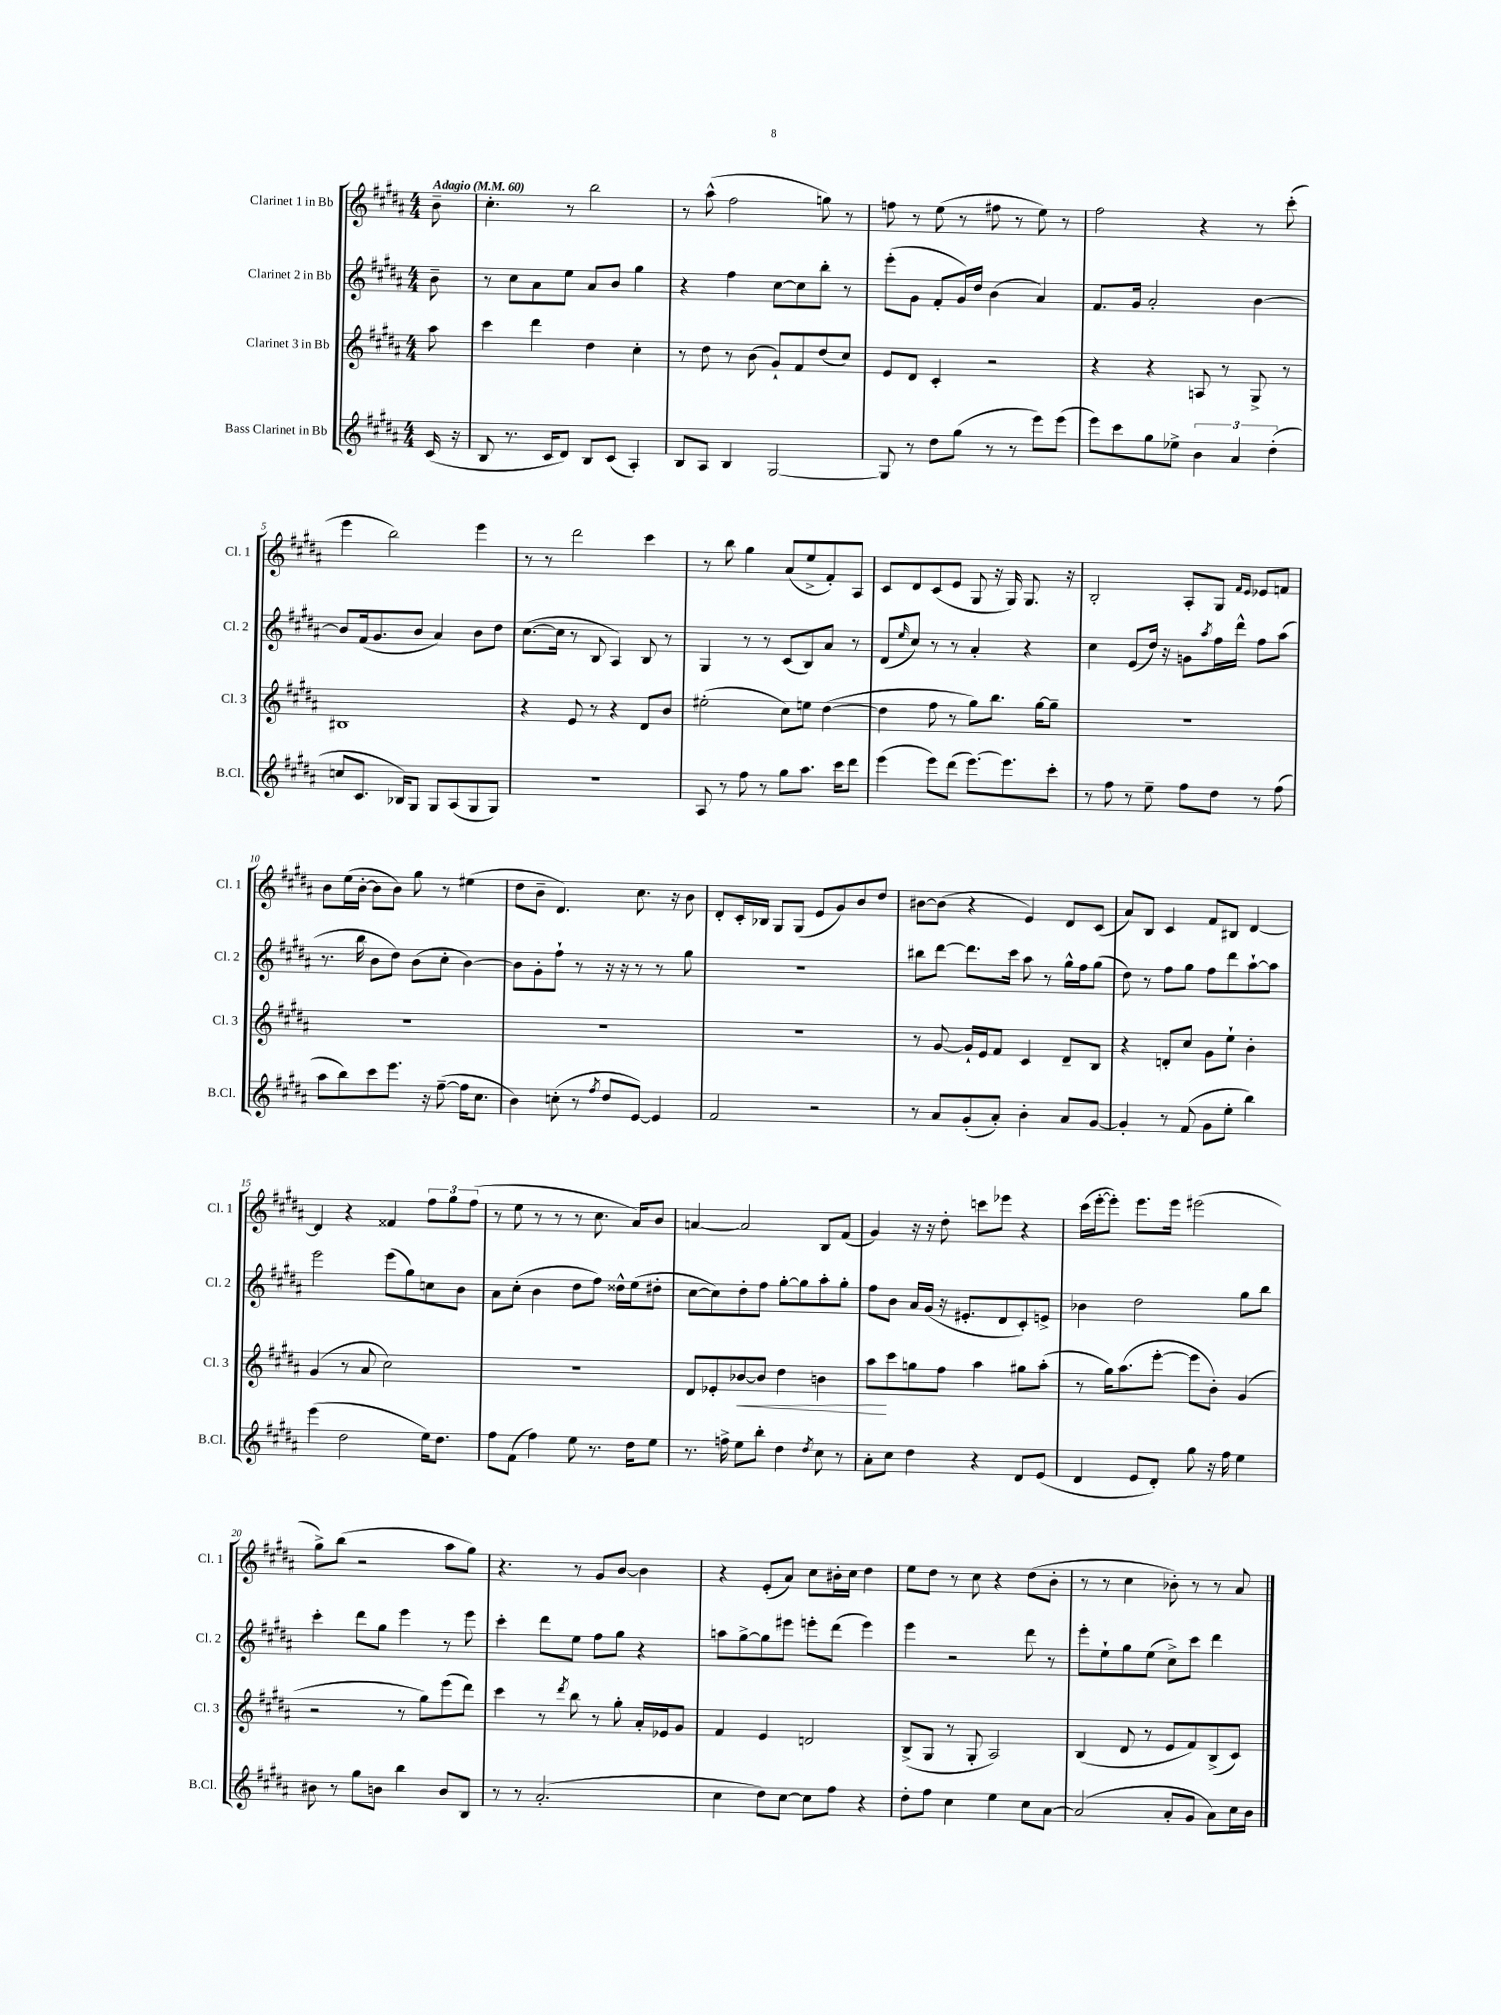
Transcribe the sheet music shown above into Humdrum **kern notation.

**kern	**kern	**kern	**kern
*staff4	*staff3	*staff2	*staff1
*clefG2	*clefG2	*clefG2	*clefG2
*k[f#c#g#d#a#]	*k[f#c#g#d#a#]	*k[f#c#g#d#a#]	*k[f#c#g#d#a#]
*M4/4	*M4/4	*M4/4	*M4/4
*MM60	*MM60	*MM60	*MM60
(16c#	8aa#	8b~	8b~
16r	.	.	.
=	=	=	=
8B	4ccc#	8r	4.cc#'
8.r	.	8cc#	.
.	4ddd#	8a#	.
16c#	.	.	.
8d#)	.	8ee	8r
8B	4dd#	8a#	2bb
(8c#	.	8b	.
4A#')	4cc#'	4gg#	.
=	=	=	=
8B	8r	4r	8r
8A#	8dd#	.	(8aa#^^
4B	8r	4ff#	2ff#
.	(8b	.	.
[2G#	8g#`)	[8cc#	.
.	8f#	8cc#]	.
.	(8dd#	8bb'	8gg)
.	8cc#)	8r	8r
=	=	=	=
8G#]	8e	(8eee'	8ff
8r	8d#	8g#	8r
8dd#	4c#'	8f#'	(8ee
(8gg#	.	16g#)	8r
.	.	16dd#	.
8r	2r	(4b	8ff#
8r	.	.	8r
8eee)	.	4a#)	8ee)
(8eee	.	.	8r
=	=	=	=
8eee)	4r	8.f#	2ff#
8ccc#	.	.	.
.	.	16g#	.
8gg#	4r	2a#'	.
8ee-^	.	.	.
6b	8A	.	4r
.	8r	.	.
6a#	.	.	.
.	8G#^	[4b	8r
(6dd#'	.	.	.
.	8r	.	(8ccc#'
=	=	=	=
8cc	1B#	8b]	4eee
8.c#	.	(16f#	.
.	.	8.g#	.
.	.	.	2bb)
16B-)	.	.	.
8G#	.	8b	.
8G#	.	4a#)	.
(8A#	.	.	.
8G#	.	8b	4eee
8G#)	.	8dd#	.
=	=	=	=
1r	4r	([8.cc#	8r
.	.	.	8r
.	.	16cc#]	.
.	8e	8r	2ddd#
.	8r	8B	.
.	4r	4A#)	.
.	8d#	8B	4ccc#
.	8b	8r	.
=	=	=	=
8A#	(2ee#'	4G#	8r
8r	.	.	8bb
8ff#	.	8r	4gg#
8r	.	8r	.
8gg#	8cc#)	(8c#	(8a#
8.aa#	8ee	8B)	8ee^
.	([4dd#	8a#	8f#')
16ccc#	.	.	.
8ddd#	.	8r	8A#
=	=	=	=
(4eee	4dd#]	(8d#	8c#
.	.	16qqee	.
.	.	8cc#)	8d#
8eee)	8ff#	8r	(8c#
(8ddd#	8r	8r	8e
[8.eee)	8gg#)	4a#'	8G#
.	8.bb	.	16r
8.eee]	.	.	16G#)
.	.	4r	8.G#
.	[16gg#	.	.
8ccc#'	8gg#~]	.	.
.	.	.	16r
=	=	=	=
8r	1r	4cc#	2B'
8ff#	.	.	.
8r	.	(8e	.
8ee~	.	16dd#)	.
.	.	16r	.
8ff#	.	8g	8A#'
.	.	8qaa#	.
8dd#	.	16ff#	8G#
.	.	16ddd#^^	.
.	.	.	16qqf#
.	.	.	16qqe
8r	.	8ff#	8e-
(8ff#	.	(8aa#	8f
=	=	=	=
8aa#	1r	8.r	8b
8bb)	.	.	(16ee
.	.	16bb	[16b'
8ccc#	.	8b	8b]
8.eee	.	8dd#)	8b)
.	.	(8b	8gg#
16r	.	.	.
([8ff#~	.	8cc#'	8r
16ff#]	.	[4b)	(4ee#
8.cc#	.	.	.
=	=	=	=
4b)	1r	8b]	8dd#
.	.	8g#'	8b~
(8cc'	.	8ff#`	4.d#)
8r	.	8r	.
8qff#	.	.	.
8dd#	.	16r	.
.	.	16r	.
[8e)	.	8r	8.cc#
4e]	.	8r	.
.	.	.	16r
.	.	8gg#	8b
=	=	=	=
2f#	1r	1r	8d#'
.	.	.	16c#'
.	.	.	16B-
.	.	.	8G#
.	.	.	(8G#
2r	.	.	8e
.	.	.	8g#)
.	.	.	8b
.	.	.	8dd#
=	=	=	=
8r	8r	8bb#	[8b#
8a#	[8g#	[8ddd#	(8b#]
(8g#'	16g#`]	8.ddd#]	4r
.	16e	.	.
8a#')	8f#	.	.
.	.	16ccc#	.
4b'	4c#	8aa#	4e)
.	.	8r	.
8a#	8d#~	16gg#^^	8d#
.	.	16ff#	.
[8g#	8B	(8gg#	(8c#
=	=	=	=
4g#']	4r	8dd#)	8a#)
.	.	8r	8B
8r	8d'	8ff#	4c#
(8f#	8cc#	8gg#	.
8g#	8g#	8ff#	8f#
8ee'	8ee`	8ddd#	8B#
4bb)	4b'	[8aa#`	[4d#
.	.	8aa#]	.
=	=	=	=
(4eee	(4g#	2eee	4d#]
2dd#	8r	.	4r
.	8a#	.	.
.	2cc#)	(8eee	4f##
.	.	8gg#)	.
16ee)	.	8cc	12ff#
8.dd#	.	.	.
.	.	.	12gg#
.	.	8b	.
.	.	.	(12ff#
=	=	=	=
8ff#	1r	8a#	8r
(8f#	.	(8cc#'	8ee
4ff#)	.	4b	8r
.	.	.	8r
8ee	.	8dd#	8r
8.r	.	8ff#)	8.cc#
.	.	16dd##^^	.
16dd#	.	(16ee	16a#)
8ee	.	8dd#'	8b
=	=	=	=
8.r	8d#	[8cc#	[4a
.	8e-'	8cc#])	.
16ff^	.	.	.
8ee	[8b-	8dd#'	2a]
8bb'	8b-]	8ff#	.
4dd#	4dd#	[8gg#'	.
.	.	8gg#]	.
8qdd#	.	.	.
8cc#	4b	8aa#'	8B
8r	.	8gg#'	(8f#
=	=	=	=
8a#'	8aa#	8ff#	4g#)
8cc#	8ccc#	8b	.
4dd#	8gg	16a#	16r
.	.	(16g#	16r
.	8ff#	16r	8dd#'
.	.	8.e#'	.
4r	4aa#	.	8ccc
.	.	8d#	8eee-
8d#	8gg#	8c#')	4r
(8e	(8aa#'	8e^	.
=	=	=	=
4d#	8r	4b-	(16ccc#
.	.	.	[16eee'
.	16gg#)	.	8eee'])
.	(8.aa#	.	.
8e	.	2dd#	8.eee
8d#')	[8eee'	.	.
.	.	.	16eee
8gg#	8eee]	.	(2eee#
16r	8b')	.	.
16ff#	.	.	.
4ee	(4g#	8gg#	.
.	.	8bb	.
=	=	=	=
8b#	2r	4ccc#'	8gg#^)
8r	.	.	(8bb
8gg#	.	8ddd#	2r
8b	.	8gg#	.
4bb	8r	4eee	.
.	8gg#)	.	.
8b	(8eee	8r	8aa#
8B	8ddd#)	8eee	8gg#)
=	=	=	=
8r	4ccc#	4ccc#'	4.r
8r	.	.	.
(2.a#'	8r	8ddd#	.
.	8qddd#	.	.
.	8bb	8ee	8r
.	8r	8ff#	8g#
.	8gg#'	8gg#	[8b
.	16a#'	4r	4b]
.	16e-	.	.
.	8g#	.	.
=	=	=	=
4cc#	4f#	8aa	4r
.	.	[8gg#^	.
8dd#)	4e	8gg#]	(8e'
[8cc#	.	8eee#	8a#)
8cc#]	2d	8eee'	8cc#
8ff#	.	(8ddd#	16b#'
.	.	.	16cc#
4r	.	4eee)	4dd#
=	=	=	=
8dd#'	(8B^	4eee	8ee
8ff#	8G#	.	8dd#
4cc#	8r	2r	8r
.	8G#'	.	8cc#
4ee	2A#)	.	4r
8cc#	.	8ddd#	(8dd#
[8a#	.	8r	8b'
=	=	=	=
(2a#]	(4B	8eee'	8r
.	.	8ee`	8r
.	8d#	8gg#	4cc#
.	8r	(8ee	.
8a#'	8e	8cc#^)	8b-')
8g#	8f#)	8ccc#	8r
8a#)	(8B^	4ddd#	8r
16cc#	8c#)	.	8a#
16b	.	.	.
==	==	==	==
*-	*-	*-	*-
